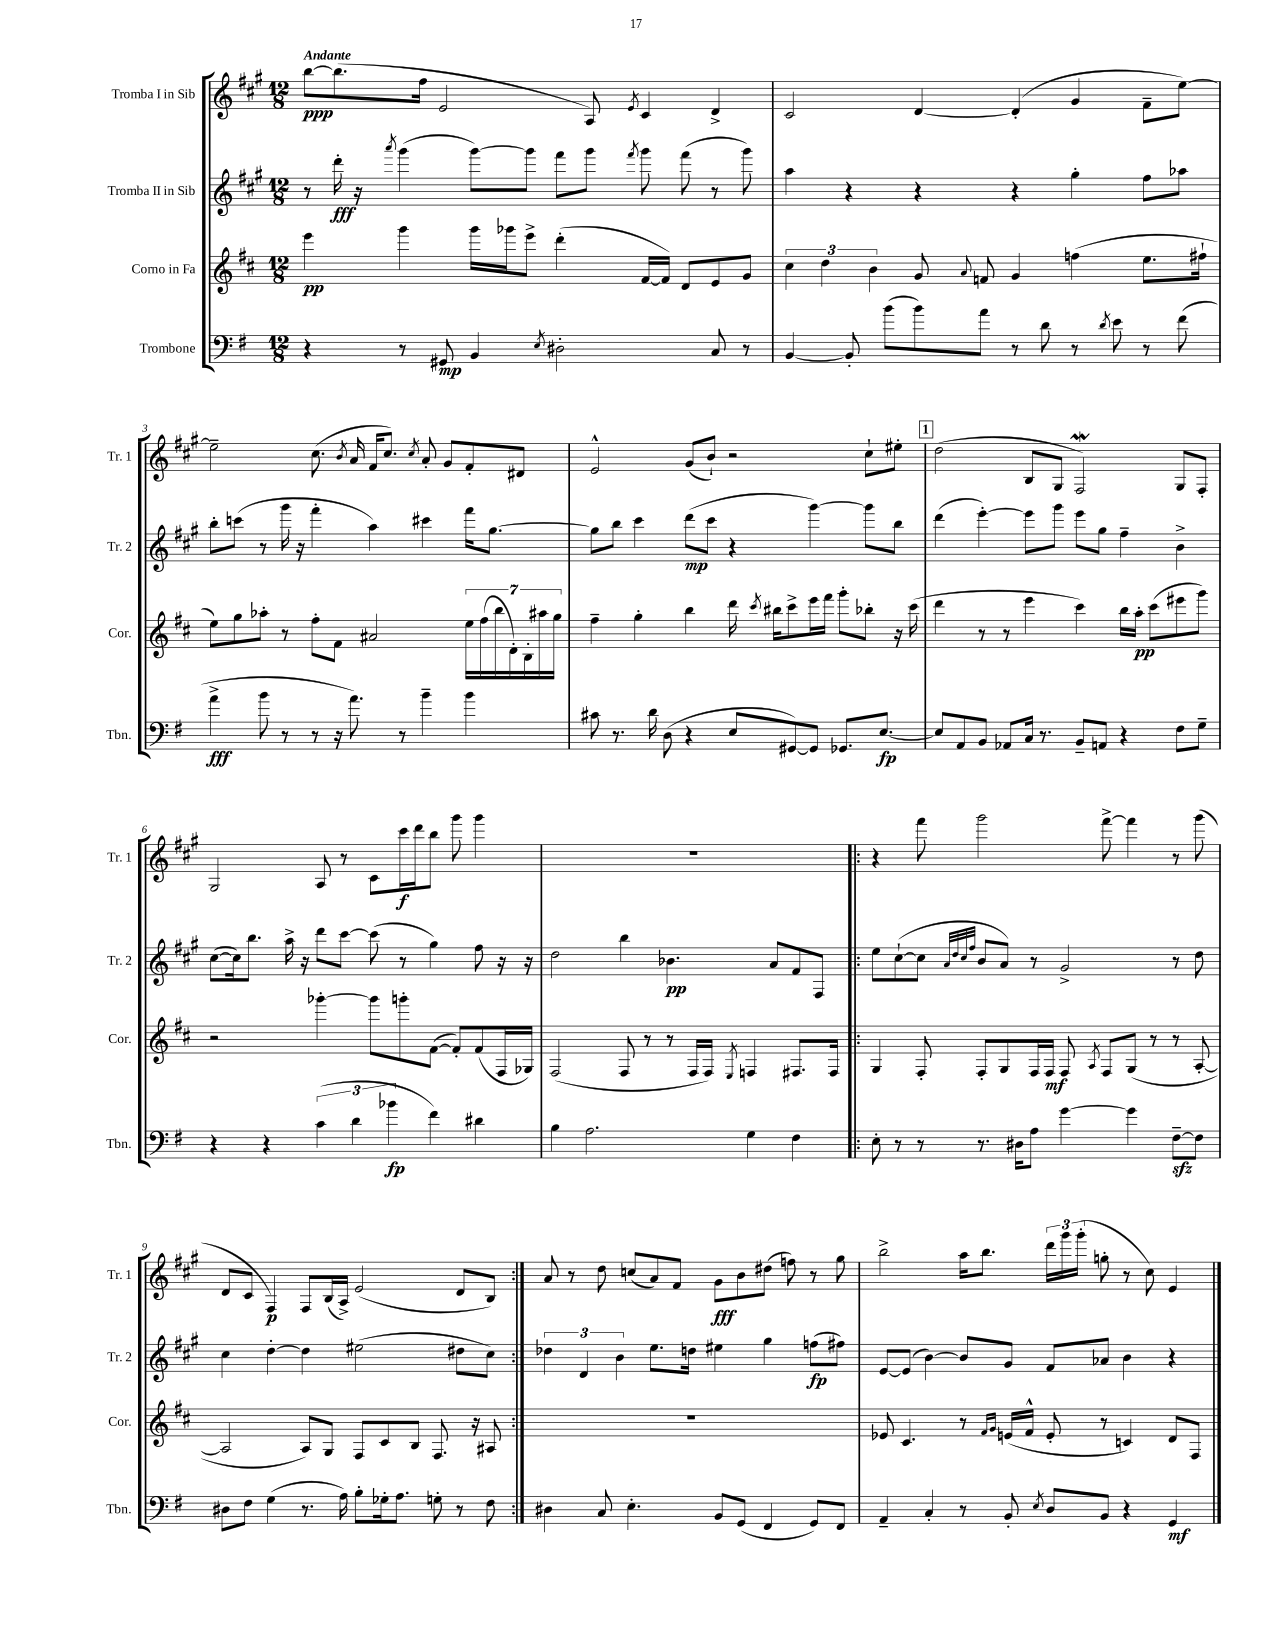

**kern	**kern	**kern	**kern
*staff4	*staff3	*staff2	*staff1
*clefF4	*clefG2	*clefG2	*clefG2
*k[f#]	*k[f#c#]	*k[f#c#g#]	*k[f#c#g#]
*M12/8	*M12/8	*M12/8	*M12/8
4r	4eee	8r	[8bb
.	.	16ddd'	(8.bb]
.	.	16r	.
.	.	8qaaa	.
8r	4ggg	(4ggg#	.
.	.	.	16ff#
8GG#	.	.	2e
4BB	16ggg	[8ggg#)	.
.	16ggg-	.	.
.	8eee^	8ggg#]	.
8qE	.	.	.
2D#'	(4ddd'	8fff#	.
.	.	8ggg#	8A)
.	.	8qfff#	8qe
.	[16f#	8ggg#	4c#
.	16f#])	.	.
.	8d	(8fff#	.
8C	8e	8r	4d^
8r	8g	8ggg#)	.
=	=	=	=
[4BB	6cc#	4aa	2c#
.	6dd	.	.
8BB']	.	4r	.
.	6b	.	.
(8b	.	.	.
8b)	8g	4r	[4d
.	8qqa	.	.
8a	8f	.	.
8r	4g	4r	(4d']
8d	.	.	.
8r	(4ff	4gg#'	4g#
8qd	.	.	.
8e	.	.	.
8r	8.ee	8ff#	8f#~
(8f#	.	8aa-	[8ee)
.	16ff#`	.	.
=	=	=	=
4a^	8ee)	8bb'	2ee~]
.	8gg	(8ccc	.
8b	8aa-'	8r	.
8r	8r	16ggg#	.
.	.	16r	.
8r	8ff#'	4fff#'	(8.cc#
16r	8f#	.	.
.	.	.	8qb
8.a)	.	.	16a
.	2a#	4aa)	16f#
.	.	.	8.cc#)
8r	.	.	.
.	.	.	8qcc#
4b~	.	4ccc#	8a'
.	.	.	8g#
4b	28ee	16fff#	8f#'
.	(28ff#	.	.
.	.	[8.gg#	.
.	28bb	.	.
.	28d')	.	.
.	.	.	8d#
.	28B'	.	.
.	28aa#	.	.
.	28gg	.	.
=	=	=	=
8c#	4ff#~	8gg#]	2e^^
8.r	.	8bb	.
.	4gg'	4ccc#	.
16d	.	.	.
(8D	.	.	.
4r	4bb	(8ddd	(8g#
.	.	8ccc#	8b`)
8E	16ddd	4r	2r
.	8qccc#	.	.
.	16bb#	.	.
[8GG#)	8ccc#^	.	.
8GG#]	16eee	[4ggg#)	.
.	16fff#	.	.
8.GG-	8ggg'	.	.
.	8bb-'	8ggg#]	8cc#`
[8.E	.	.	.
.	16r	8bb	8ee#'
.	(16ccc#	.	.
=	=	=	=
8E]	4ddd	(4ddd	(2dd
8AA	.	.	.
8BB	8r	[4eee')	.
8AA-	8r	.	.
16C	4eee	8eee]	8B
8.r	.	.	.
.	.	8ggg#	8G#
8BB~	4ccc#)	8eee	2F#)
8AA	.	8gg#	.
4r	16bb	4ff#~	.
.	16aa'	.	.
.	(8ccc#	.	.
8F#	8eee#	4b^	8G#
8G~	8ggg)	.	8F#'
=	=	=	=
4r	2r	([8cc#	2G#
.	.	16cc#])	.
.	.	8.bb	.
4r	.	.	.
.	.	16aa^	.
.	.	16r	.
(6c	[4ggg-'	8ddd	8A
.	.	[8ccc#	8r
6d	.	.	.
.	8ggg-]	(8ccc#]	8c#
6b-	.	.	.
.	8ggg'	8r	16ccc#
.	.	.	16ddd
4f#)	([8f#	4gg#)	8bb
.	8f#'])	.	8ggg#
4d#	(8f#	8ff#	4ggg#
.	16F#	16r	.
.	16G-)	16r	.
=	=	=	=
4B	(2F#	2dd	1.r
2.A	.	.	.
.	8F#	4bb	.
.	8r	.	.
.	8r	4.b-	.
.	16F#	.	.
.	16F#)	.	.
.	8qE	.	.
4G	4F	.	.
.	.	8a	.
4F#	8.F#	8f#	.
.	.	8F#	.
.	16F#	.	.
=!|:	=!|:	=!|:	=!|:
8E'	4G	8ee	4r
8r	.	([8cc#`	.
8r	8F#'	8cc#]	8fff#
.	.	32qqa	.
.	.	32qqdd	.
.	.	32qqcc#	.
.	.	32qqff#	.
8.r	8F#'	8b	2ggg#
.	8G	8a)	.
16D#	.	.	.
8A	16F#	8r	.
.	16F#	.	.
[4g	8F#	2g#^	.
.	8qA	.	.
.	8F#	.	[8fff#^
4g]	(8G	.	4fff#]
.	8r	.	.
[8F#~	8r	8r	8r
8F#]	[8A'	8dd	(8ggg#
=	=	=	=
8D#	2A]	4cc#	8d
8F#	.	.	8c#
(4G	.	[4dd'	4F#)
8.r	8A)	4dd]	8F#
.	8G	.	(16B
16A)	.	.	16A^)
8B'	8F#	(2ee#	(2e
16G-'	8c#	.	.
8.A	.	.	.
.	8B	.	.
8G'	8.F#	.	.
8r	.	8dd#	8d
.	16r	.	.
8F#	8A#	8cc#)	8B)
=:|!	=:|!	=:|!	=:|!
4D#	1.r	6dd-	8a
.	.	.	8r
.	.	6d	.
8C	.	.	8dd
.	.	6b	.
4.E'	.	.	(8cc
.	.	8.ee	8a)
.	.	.	8f#
.	.	16dd	.
8BB	.	4ee#	8g#
(8GG	.	.	8b
4FF#	.	4gg#	(8dd#
.	.	.	8ff)
8GG)	.	(8ff	8r
8FF#	.	8ff#)	8gg#
=	=	=	=
4AA~	8e-	[8e	2bb^
.	4.c#	(8e]	.
4C'	.	[4b)	.
8r	8r	8b]	16aa
.	.	.	8.bb
.	16qqf#	.	.
.	16qqg	.	.
8BB'	(16e	8g#	.
.	16f#^^	.	.
8qE	.	.	.
8D	8e'	8f#	24ddd
.	.	.	24ggg#
.	.	.	(24ggg#'
8BB	8r	8a-	8gg'
4r	4c)	4b	8r
.	.	.	8cc#)
4GG	8d	4r	4e
.	8F#	.	.
==	==	==	==
*-	*-	*-	*-
